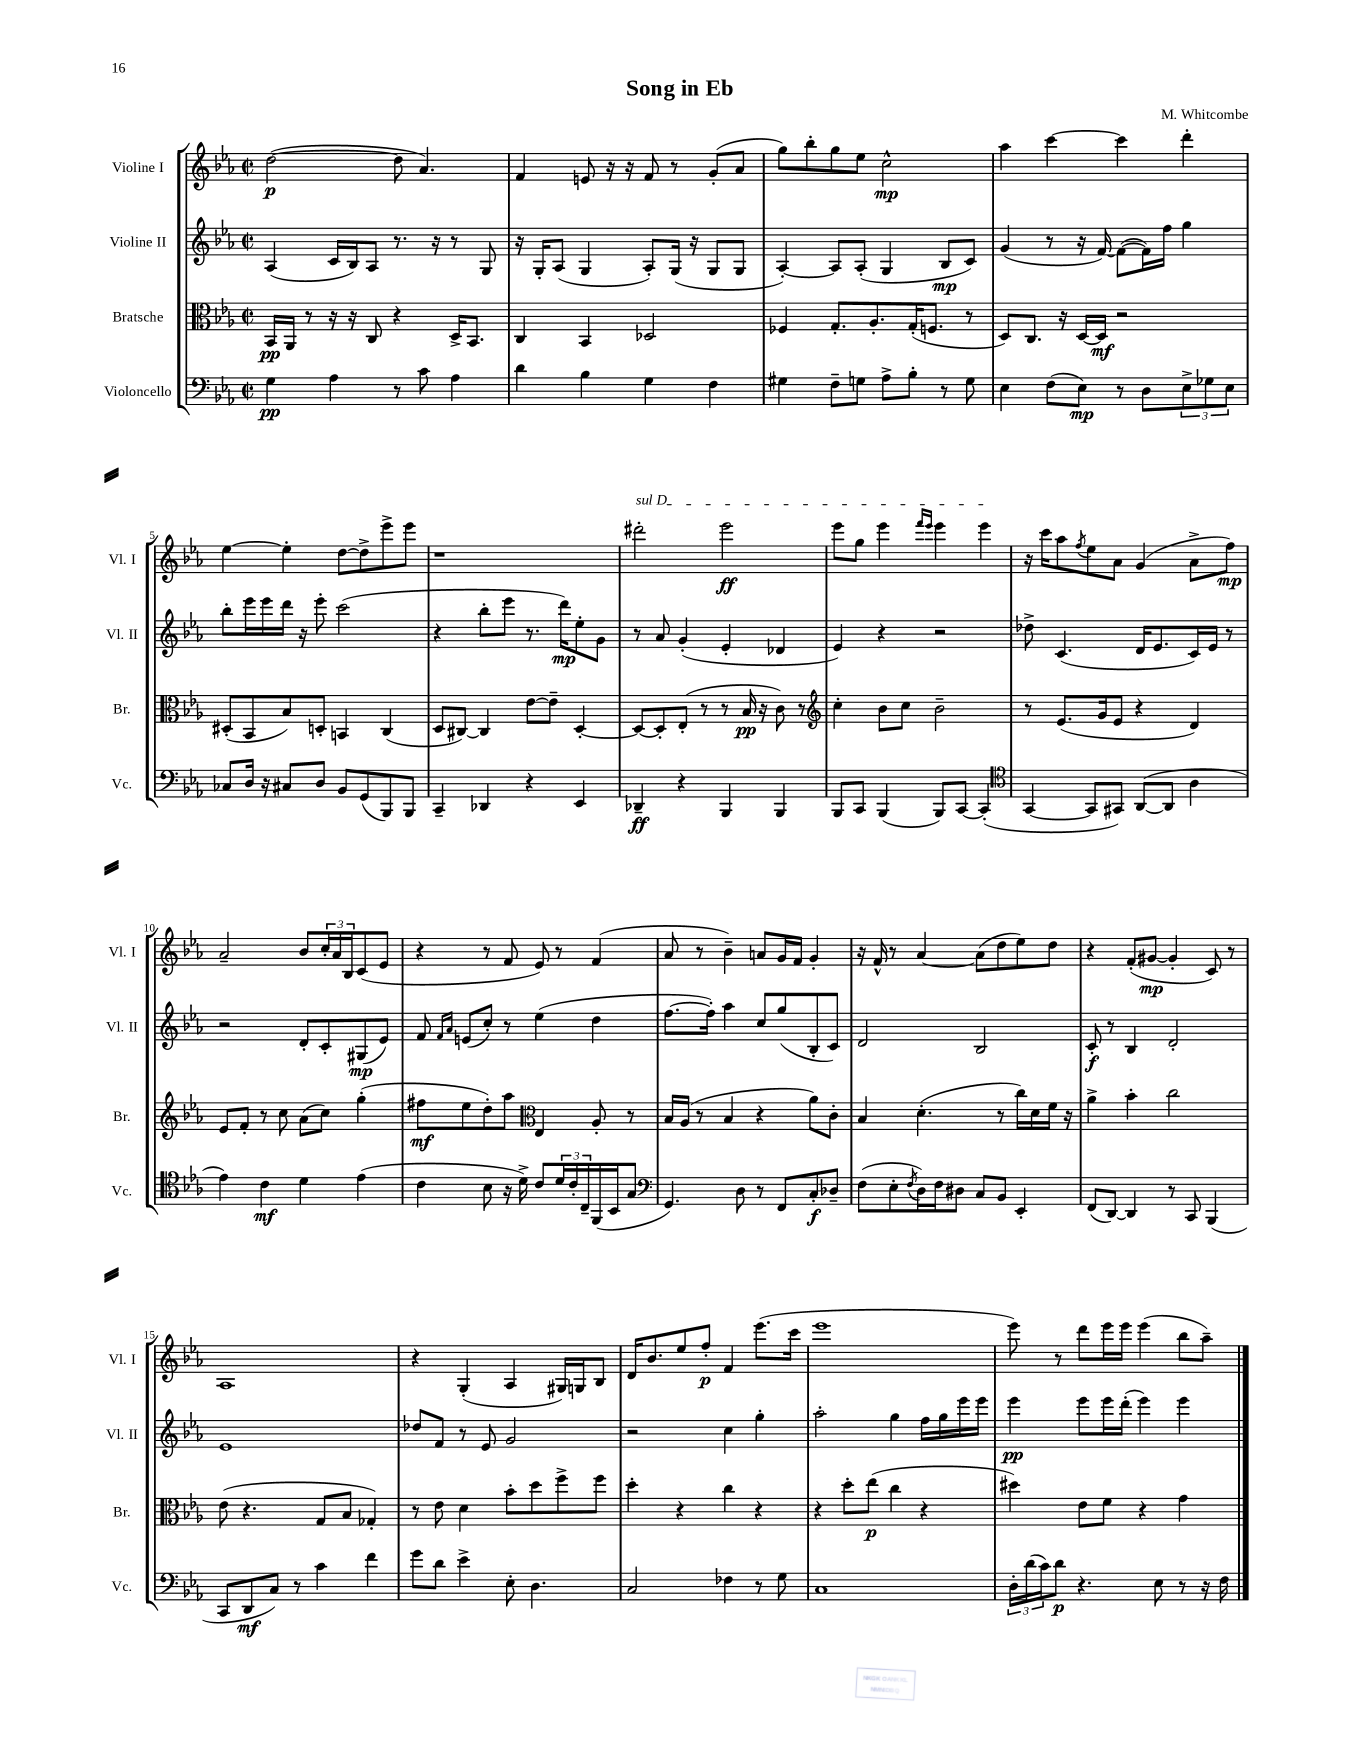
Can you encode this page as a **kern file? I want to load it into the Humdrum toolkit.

**kern	**kern	**kern	**kern
*staff4	*staff3	*staff2	*staff1
*clefF4	*clefC3	*clefG2	*clefG2
*k[b-e-a-]	*k[b-e-a-]	*k[b-e-a-]	*k[b-e-a-]
*M2/2	*M2/2	*M2/2	*M2/2
*met(c|)	*met(c|)	*met(c|)	*met(c|)
4G	16BB-	(4A-	([2dd
.	16AA-	.	.
.	8r	.	.
4A-	16r	16c	.
.	16r	16B-)	.
.	8C	8A-	.
8r	4r	8.r	8dd]
8c	.	.	4.a-)
.	.	16r	.
4A-	16D^	8r	.
.	8.BB-	.	.
.	.	8G	.
=	=	=	=
4d	4C	16r	4f
.	.	16G'	.
.	.	(8A-	.
4B-	4BB-	4G	8e
.	.	.	16r
.	.	.	16r
4G	2D-	8A-')	8f
.	.	(16G	8r
.	.	16r	.
4F	.	8G	(8g'
.	.	8G	8a-
=	=	=	=
4G#	4F-	[4A-')	8gg)
.	.	.	8bb-'
8F~	8.G'	8A-]	8gg
8G	.	(8A-'	8ee-
.	8.A-'	.	.
8A-^	.	4G	2cc^^
8B-'	(16G'	.	.
.	8.F	.	.
8r	.	8B-	.
8G	8r	8c)	.
=	=	=	=
4E-	8D)	(4g	4aa-
.	8.C	.	.
(8F	.	8r	[4ccc
.	16r	.	.
8E-)	[16D	16r	.
.	16D]	[16f)	.
8r	2r	(8f_	4ccc]
8D	.	16f])	.
.	.	16ff	.
12E-^	.	4gg	4ddd'
12G-	.	.	.
12E-	.	.	.
=	=	=	=
8C-	(8D#'	8bb-'	[4ee-
16D	8BB-	16eee-	.
16r	.	16eee-	.
8C#	8B-)	16ddd	4ee-']
.	.	16r	.
8D	8D'	8eee-'	.
8BB-	4BB	(2ccc	[8dd
(8GG	.	.	8dd^]
8BBB-)	(4C	.	8eee-^
8BBB-	.	.	8eee-
=	=	=	=
4CC~	8D	4r	1r
.	[8C#)	.	.
4DD-	4C#]	8bb-'	.
.	.	8eee-	.
4r	[8e-	8.r	.
.	8e-~]	.	.
.	.	16ddd)	.
4EE-	[4D'	8ee-'	.
.	.	8g	.
=	=	=	=
4DD-~	8D_	8r	2ddd#'
.	8D']	8a-	.
4r	(8E-'	(4g'	.
.	8r	.	.
4BBB-	8r	4e-'	2eee-
.	16B-	.	.
.	16r	.	.
4BBB-	8c)	4d-	.
.	8r	.	.
=	=	=	=
*	*clefG2	*	*
8BBB-	4cc'	4e-)	8eee-
8CC	.	.	8gg
(4BBB-	8b-	4r	4eee-
.	8cc	.	.
.	.	.	16qqfff
.	.	.	16qqeee-
8BBB-)	2b-~	2r	4eee-
[8CC	.	.	.
(4CC']	.	.	4eee-
=	=	=	=
*clefC4	*	*	*
[4GG	8r	8dd-^	16r
.	.	.	16ccc
.	(8.e-	(4.c	8aa-
.	.	.	8qff
8GG]	.	.	8ee-
.	16g	.	.
8GG#)	8e-	.	8a-
([8AA-	4r	16d	(4g
.	.	8.e-	.
8AA-]	.	.	.
4A-	4d)	16c)	8a-^
.	.	16e-	.
.	.	8r	8ff)
=	=	=	=
4e-)	8e-	2r	2a-~
.	8f'	.	.
4c	8r	.	.
.	8cc	.	.
4d	(8a-	8d'	8b-
.	8cc)	8c'	24cc'
.	.	.	24a-
.	.	.	24B-
(4e-	(4gg'	(8G#	(8c
.	.	8e-)	8e-
=	=	=	=
4c	8ff#	8f	4r
.	.	16qqf	.
.	.	16qqa-	.
.	8ee-	(8e	.
8B-	8dd')	8cc')	8r
16r	8aa-	8r	8f
16d^)	.	.	.
*	*clefC3	*	*
8c	4E-	(4ee-	8e-)
24d	.	.	8r
24c'	.	.	.
24C~	.	.	.
(16FF	8A-'	4dd	(4f
16BB-	.	.	.
8G	8r	.	.
=	=	=	=
*clefF4	*	*	*
4.GG)	16B-	[8.ff	8a-
.	(16A-	.	.
.	8r	.	8r
.	.	16ff'])	.
.	4B-	4aa-	4b-~)
8D	.	.	.
8r	4r	8cc	8a
8FF	.	(8gg	16g
.	.	.	16f
8C'	8a-)	8B-'	4g'
8D-~	8c'	8c)	.
=	=	=	=
(8F	4B-	2d	16r
.	.	.	16f^^
8E-'	.	.	8r
8qF	.	.	.
16D)	(4.d'	.	[4a-
16F	.	.	.
8D#	.	.	.
8C	.	2B-	(8a-]
8BB-	8r	.	8dd
4EE-'	16cc)	.	8ee-)
.	16d	.	.
.	16f	.	8dd
.	16r	.	.
=	=	=	=
(8FF	4a-^	8c'	4r
[8DD)	.	8r	.
4DD]	4b-'	4B-	(8f'
.	.	.	[8g#
8r	2cc	2d'	4g#']
8CC	.	.	.
(4BBB-	.	.	8c)
.	.	.	8r
=	=	=	=
8CC	(8e-	1e-	1A-
8DD	4.r	.	.
8C)	.	.	.
8r	.	.	.
4c	8G	.	.
.	8B-	.	.
4f	4G-')	.	.
=	=	=	=
8g	8r	8dd-	4r
8d	8e-	8f	.
4e-^	4d	8r	(4G'
.	.	8e-	.
8E-'	8b-'	2g	4A-
4.D	8dd	.	.
.	8ff^	.	16G#)
.	.	.	16G
.	8ff	.	8B-
=	=	=	=
2C	4dd'	2r	16d
.	.	.	8.b-
.	4r	.	8ee-
.	.	.	8ff'
4F-	4cc	4cc	4f
8r	4r	4gg'	(8.eee-
8G	.	.	.
.	.	.	16ccc
=	=	=	=
1C	4r	2aa-'	1eee-
.	8dd'	.	.
.	(8ee-	.	.
.	4cc	4gg	.
.	4r	16ff	.
.	.	16gg	.
.	.	16eee-	.
.	.	16eee-	.
=	=	=	=
24D'	4dd#)	4eee-	8eee-)
(24d	.	.	.
24c)	.	.	.
8d	.	.	8r
4.r	8e-	8eee-	8ddd
.	8f	16eee-	16eee-
.	.	(16ddd'	16eee-
.	4r	4eee-)	(4eee-
8E-	.	.	.
8r	4g	4eee-	8bb-
16r	.	.	8aa-~)
16F	.	.	.
==	==	==	==
*-	*-	*-	*-
